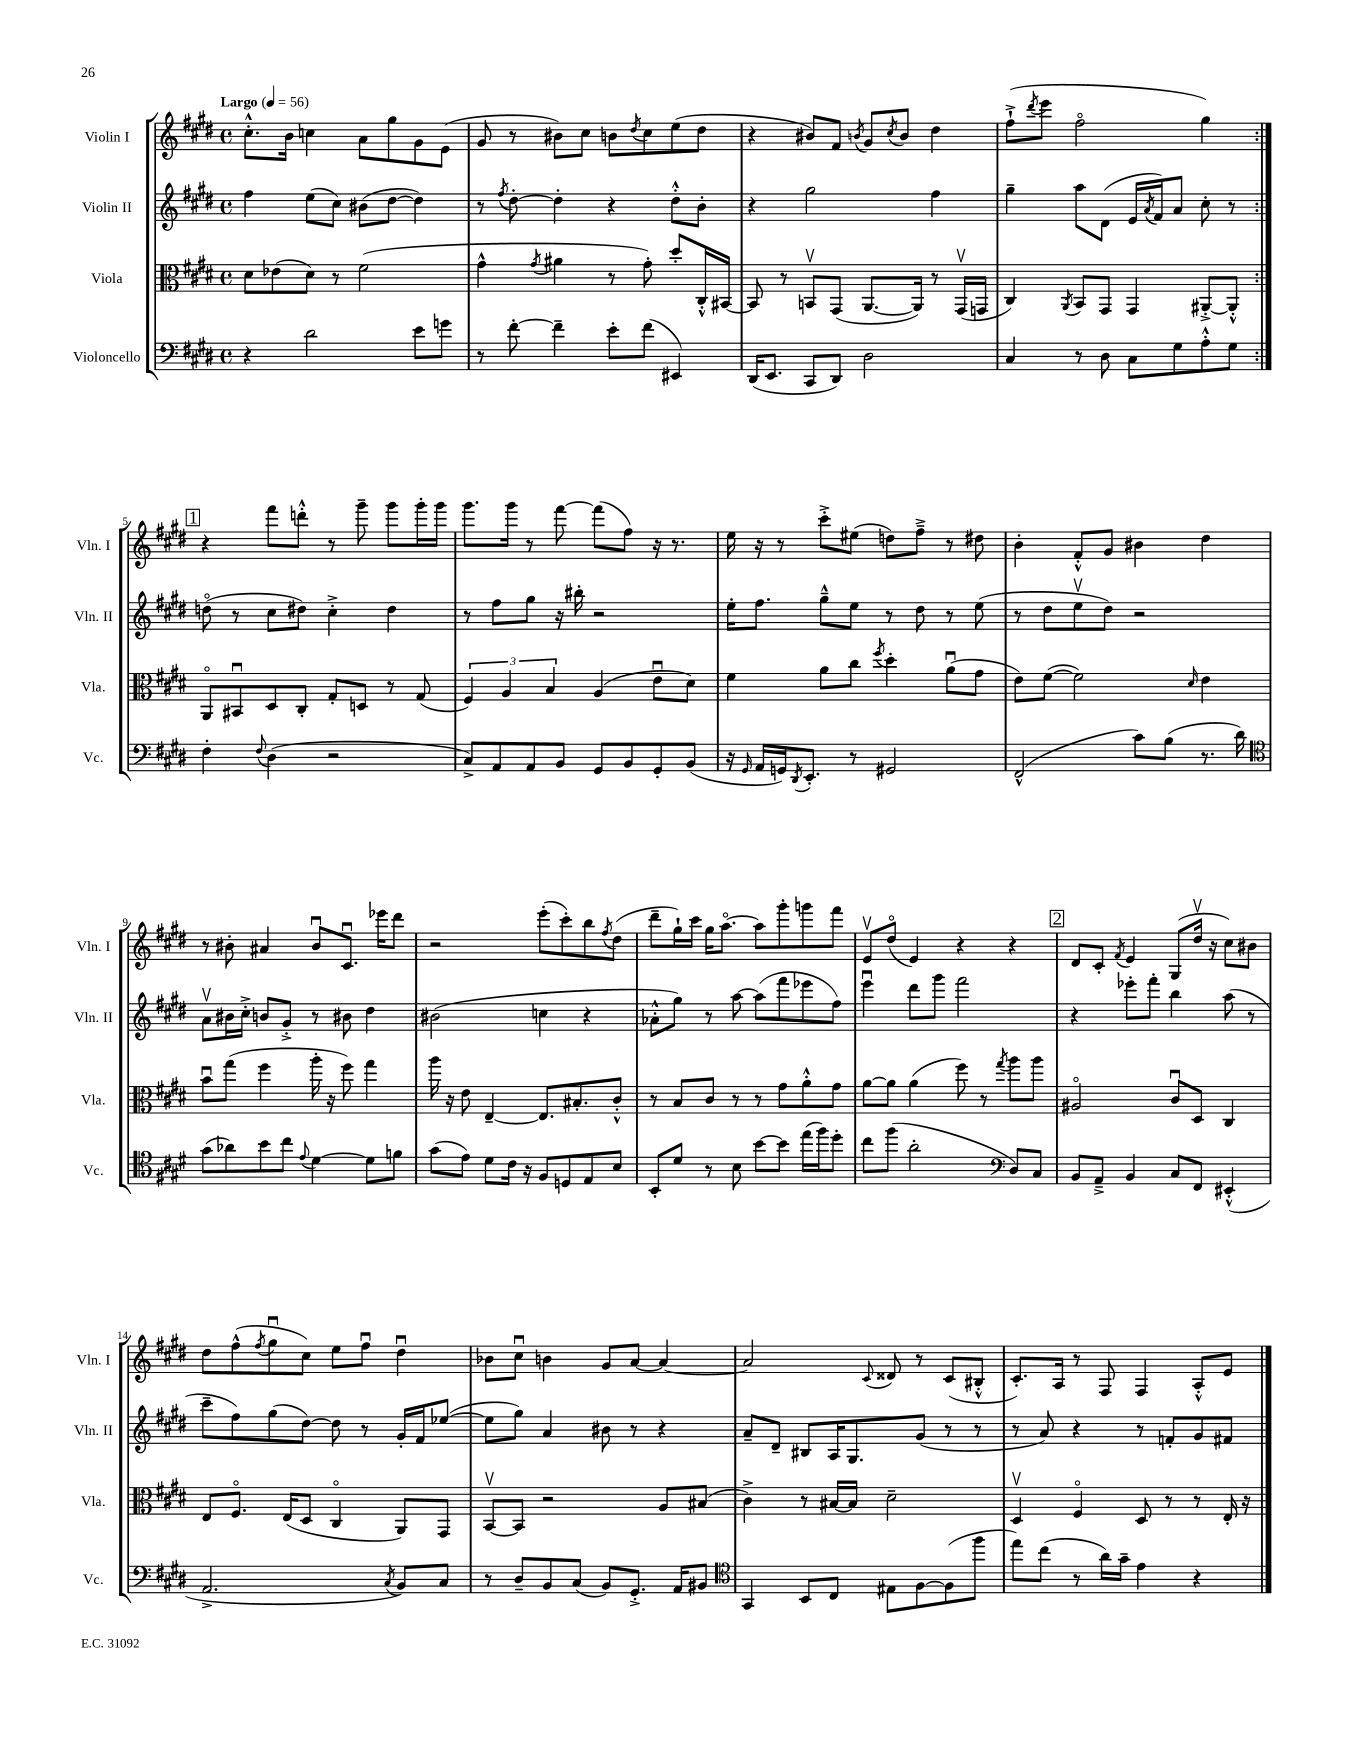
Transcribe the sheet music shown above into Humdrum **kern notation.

**kern	**kern	**kern	**kern
*staff4	*staff3	*staff2	*staff1
*clefF4	*clefC3	*clefG2	*clefG2
*k[f#c#g#d#]	*k[f#c#g#d#]	*k[f#c#g#d#]	*k[f#c#g#d#]
*M4/4	*M4/4	*M4/4	*M4/4
*met(c)	*met(c)	*met(c)	*met(c)
*MM56	*MM56	*MM56	*MM56
4r	8d#	4ff#	8.cc#'^^
.	(8e-	.	.
.	.	.	16b
2d#	8d#)	(8ee	4cc
.	8r	8cc#)	.
.	(2f#	(8b#	8a
.	.	[8dd#	8gg#
8e	.	4dd#])	8g#
8g	.	.	(8e
=	=	=	=
8r	4g#^^	8r	8g#
.	.	8qff#	.
[8f#'	.	[8dd#'	8r
.	8qg#	.	.
4f#~]	4a#	4dd#']	8b#)
.	.	.	8cc#
8e'	8r	4r	8b
.	.	.	8qdd#
(8f#	8g#')	.	8cc#
4EE#)	8dd#'	8dd#'^^	(8ee
.	16C#'^^	8b'	8dd#
.	[16BB#	.	.
=	=	=	=
(16DD#	8BB#]	4r	4r
8.EE	.	.	.
.	8r	.	.
8CC#	8BBv	2gg#	8b#)
8DD#)	(8GG#	.	8f#
.	.	.	8qb
2D#	[8.AA	.	8g#
.	.	.	8qcc#
.	.	.	8b
.	16AA])	.	.
.	8r	4ff#	4dd#
.	(16GG#v	.	.
.	16GG	.	.
=	=	=	=
4C#	4C#)	4gg#~	(8ff#`^
.	.	.	8qddd#
.	.	.	8eee
.	8qAA	.	.
8r	8BB	8aa	2ff#o
8D#	8GG#	(8d#	.
8C#	4GG#	16e	.
.	.	8qa	.
.	.	16f#)	.
8G#	.	8a	.
8A'^^	[8AA#'^	8cc#'	4gg#)
8G#	8AA#'^^]	8r	.
=:|!	=:|!	=:|!	=:|!
4F#'	8AAo	(8ddo	4r
.	8BB#u	8r	.
8qqF#	.	.	.
(4D#	8D#	8cc#	8fff#
.	8C#'	8dd#)	8ddd'^^
2r	8G#'	4cc#'^	8r
.	8D	.	8ggg#~
.	8r	4dd#	8ggg#
.	(8G#	.	16ggg#'
.	.	.	16ggg#
=	=	=	=
8C#^)	6F#)	8r	8.ggg#
8AA	.	8ff#	.
.	6A	.	.
.	.	.	16ggg#
8AA	.	8gg#	8r
.	6B	.	.
8BB	.	16r	[8fff#
.	.	16bb#'	.
8GG#	(4A	2r	(8fff#]
8BB	.	.	8ff#)
8GG#'	8eu	.	16r
.	.	.	8.r
(8BB	8d#)	.	.
=	=	=	=
16r	4f#	16ee'	16ee
16qqGG#	.	.	.
16AA	.	8.ff#	16r
16GG)	.	.	8r
8qDD#	.	.	.
8.EE'	.	.	.
.	8a	8gg#~^^	8ccc#'^
8r	8cc#	8ee	(8ee#
.	8qff#	.	.
2GG#	4dd#'	8r	8dd)
.	.	8dd#	8ff#~^
.	(8au	8r	8r
.	8g#	(8ee	8dd#
=	=	=	=
(2FF#^^	8e)	8r	4b'
.	([8f#	8dd#	.
.	2f#])	8eev	8f#'^^
.	.	8dd#)	8g#
8c#)	.	2r	4b#
(8B	.	.	.
.	16qqd#	.	.
8.r	4e	.	4dd#
16d#)	.	.	.
=	=	=	=
*clefC4	*	*	*
(8g#	8bu	8av	8r
8a-)	(8gg#	16b#	8b#'
.	.	16cc#'^	.
8b	4ff#	8b	4a#
8cc#	.	8g#'^	.
8qqe	.	.	.
[4d#	16aa'	8r	8b#u
.	16r	.	.
.	8ff#)	8b#	8.c#u
8d#]	4gg#	4dd#	.
.	.	.	16eee-
8f	.	.	8ddd#
=	=	=	=
(8g#	16aa	(2b#	2r
.	16r	.	.
8e)	8e	.	.
8d#	[4E~	.	.
16c#	.	.	.
16r	.	.	.
8F#	8.E]	4cc	(8eee'
8D	.	.	8ccc#')
.	8.B#'	.	.
8E	.	4r	8bb
.	.	.	8qff#
8B	8c#'^^	.	(8dd#
=	=	=	=
8BB'	8r	8a-'^^	8ddd#~
8d#	8B	8gg#)	16gg#`)
.	.	.	16ccc#
8r	8c#	8r	16gg#
.	.	.	[8.aao
8B	8r	[8aa	.
[8b	8r	(8aa]	8aa]
8b]	8g#	8fff#	8ggg#'
(16ee	8a'^^	8eee-	8ggg
16ff#)	.	.	.
8dd#'	8g#	8ff#)	8fff#
=	=	=	=
8cc#	[8a	4eeeu	8ev
(8ff#	8a]	.	(8dd#o
2a'	(4a	8ddd#	4e)
.	.	8ggg#	.
.	8ff#)	2fff#	4r
.	8r	.	.
*clefF4	*	*	*
.	8qgg#	.	.
8D#)	8aa	.	4r
8C#	8aa	.	.
=	=	=	=
8BB	2A#o	4r	8d#
8AA~^	.	.	8c#'
.	.	.	8qf#
4BB	.	8eee-'	4e
.	.	8fff#'	.
8C#	8c#u	4bb	(8G#
8FF#	8D#	.	16dd#v
.	.	.	16r
(4EE#'^^	4C#	(8aa	8cc#)
.	.	8r	8b#
=	=	=	=
2.AA^	8E	8ccc#~	8dd#
.	8.F#o	8ff#)	(8ff#^^
.	.	.	8qff#
.	.	(8gg#	8gg#u
.	(16E	.	.
.	8D#	[8dd#)	8cc#)
.	4C#o	8dd#]	8ee
.	.	8r	8ff#u
8qC#	.	.	.
8BB)	8AA)	16g#'	4dd#u
.	.	16f#	.
8C#	8GG#	([8ee-	.
=	=	=	=
8r	[8BBv	8ee-]	8b-
8D#~	8BB]	8gg#)	8cc#u
8BB	2r	4a	4b
(8C#	.	.	.
8BB)	.	8b#	8g#
8.GG#'^	.	8r	[8a
.	8A	4r	4a_
16AA	.	.	.
8BB#	(8B#	.	.
=	=	=	=
*clefC4	*	*	*
4GG#	4c#^)	8a~	2a]
.	.	8d#~	.
8BB	8r	8B#	.
8C#	[16B#	16A	.
.	16B#]	8.G#	.
.	.	.	8qqc#
8E#	2d#~	.	8d##
[8F#	.	(8g#	8r
(8F#]	.	8r	(8c#
8ff#	.	8r	8B#'^^
=	=	=	=
8ee)	4D#v	8r	8.c#')
(8cc#	.	8a)	.
.	.	.	16A
8r	4F#o	4r	8r
16a)	.	.	8F#
16g#~	.	.	.
4e	8D#	8r	4F#
.	8r	8f'	.
4r	8r	8g#	8A'^^
.	16E'	8f#	8e
.	16r	.	.
==	==	==	==
*-	*-	*-	*-
